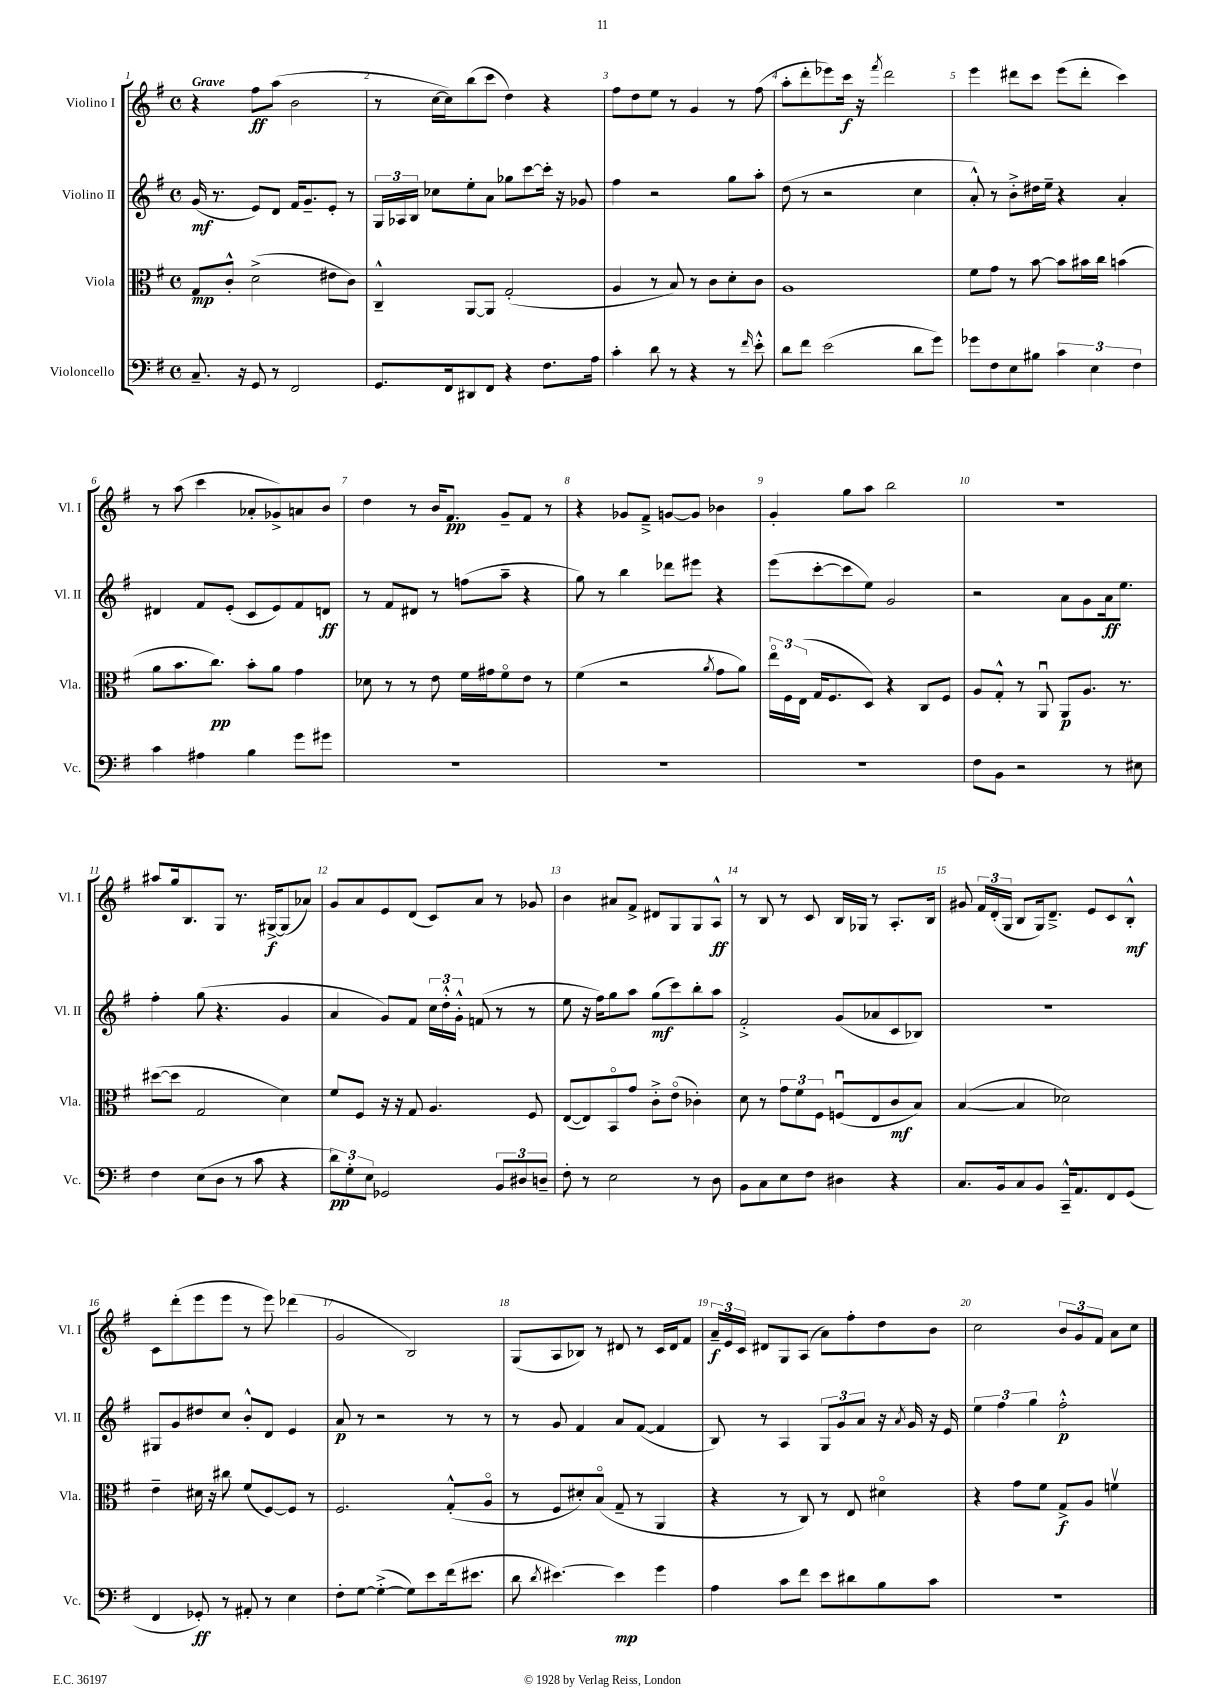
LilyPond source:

<<
\new StaffGroup <<
\new Staff = "s0" \with { instrumentName = "Violino I" shortInstrumentName = "Vl. I" } {
    \clef treble \key g \major \defaultTimeSignature \time 4/4 \tempo "Grave"
    \autoBeamOff r4 fis''8[\ff a''8]( b'2 |
    r8 c''16[~ c''16) b''8( c'''8] d''4) r4 |
    fis''8[ d''8 e''8] r8 g'4 r8 fis''8( |
    a''8[-. d'''8-. ees'''8) c'''16]\f r16 \acciaccatura { fis'''8 } d'''2 |
    e'''4 dis'''8[ c'''8] e'''8[( dis'''8]-. c'''4) |
    r8 a''8( c'''4 aes'8[-. ges'8->) a'8 b'8] |
    d''4 r8 b'16[ fis'8.]\pp g'8[-- fis'8] r8 |
    r4 ges'8[ fis'8]---> g'8[~ g'8] bes'4 |
    g'4-. g''8[ a''8] b''2 |
    R1 |
    ais''8[ g''16 b8. g8] r8. gis16[~->\f gis8( aes'8]) |
    g'8[ a'8 e'8 d'8]( c'8[) a'8] r8 ges'8 |
    b'4 ais'8[ fis'8]-> dis'8[ g8 g8 a8]-^\ff |
    r8 b8 r8 c'8 b16[ ges16] r8 a8.[-. b16] |
    gis'8 \tuplet 3/2 { fis'16[ d'16-.( g16] } b8[ g16) d'8.]---> e'8[ c'8 b8]-.-^\mf |
    c'8[ d'''8-.( e'''8 e'''8] r8 e'''8) des'''4( |
    g'2 b2) |
    g8[( a8 bes8]) r8 dis'8 r8 c'16[ dis'16 fis'8] |
    \tuplet 3/2 { a'16[--\f e'16 c'16] } dis'8[ g8 a8]( a'8[) fis''8-. d''8 b'8] |
    c''2 \tuplet 3/2 { b'8[ g'8 fis'8] } a'8[ c''8] \bar "|." |
}
\new Staff = "s1" \with { instrumentName = "Violino II" shortInstrumentName = "Vl. II" } {
    \clef treble \key g \major \defaultTimeSignature \time 4/4
    \autoBeamOff g'16\mf( r8. e'8[) d'8] fis'16[ g'8.-- e'8]-. r8 |
    \tuplet 3/2 { g16[ aes16 b16] } ces''8[ e''8-. a'8] ges''8[ c'''8~ c'''16]-. r16 ges'8 |
    fis''4 r2 g''8[ a''8]-. |
    d''8( r8 r2 c''4 |
    a'8-.-^) r8 b'8[-.-> dis''16 e''16]-- r4 a'4-. |
    dis'4 fis'8[ e'8]-.( c'8[ e'8) fis'8 d'8]\ff |
    r8 fis'8[ dis'8] r8 f''8[( a''8]-- r4 |
    g''8) r8 b''4 des'''8[ eis'''8] r4 |
    e'''8[( c'''8~-. c'''8 e''8]) g'2 |
    r2 a'8[ g'8 a'16\ff e''8.] |
    fis''4-. g''8( r4. g'4 |
    a'4 g'8[) fis'8] \tuplet 3/2 { c''16[ d''16-.-^ g'16]-.-^ } f'8( r8 r8 |
    e''8 r16 fis''16[) g''8 a''8] g''8[\mf( c'''8) b''8-. a''8] |
    fis'2-.-> g'8[( aes'8 c'8 bes8]) |
    R1 |
    gis8[ g'8 dis''8 c''8] b'8[-.-^ d'8] e'4 |
    a'8\p r8 r2 r8 r8 |
    r8 g'8 fis'4 a'8[ fis'8]~( fis'4 |
    b8) r8 a4 \tuplet 3/2 { g8[ g'8 a'8] } r16 \acciaccatura { a'8 } g'16 r16 e'16 |
    \tuplet 3/2 { e''4 fis''4 g''4 } fis''2-.-^\p \bar "|." |
}
\new Staff = "s2" \with { instrumentName = "Viola" shortInstrumentName = "Vla." } {
    \clef alto \key g \major \defaultTimeSignature \time 4/4
    \autoBeamOff g8[\mp c'8]-.-^ d'2->( eis'8[ c'8]) |
    c4---^ a,8[~ a,8] g2-.( |
    a4 r8 b8) r8 c'8[ d'8-. c'8] |
    a1 |
    fis'8[ g'8] r8 b'8~ b'8[ bis'16 c''16] b'4( |
    a'8[ b'8. c''8.]\pp) b'8[-. a'8] g'4 |
    des'8 r8 r8 e'8 fis'16[ gis'16 fis'8\flageolet e'8] r8 |
    fis'4( r2 \acciaccatura { a'8 } g'8[ a'8]) |
    \tuplet 3/2 { e''16[\flageolet fis16 e16]( } g16[ fis8. d8]) r4 c8[ fis8] |
    a8[ g8]-.-^ r8 a,8\downbow a,8[\p a8.] r8. |
    dis''8[~( dis''8] g2 d'4) |
    fis'8[ fis8] r16 r16 g8 a4. fis8 |
    e8[~( e8) b,8\flageolet g'8] c'8[-.-> e'8]\flageolet( ces'4-.) |
    d'8 r8 \tuplet 3/2 { g'8[ fis'8 fis8] } f8[\downbow( e8 c'8\mf b8]) |
    b4~( b4 des'2) |
    e'4-- dis'16 r16 cis''8 fis'8[( fis8~) fis8] r8 |
    fis2. g8[-.-^( a8]\flageolet |
    r8 fis8[ dis'8-.) b8]\flageolet( g8-- r8 a,4 |
    r4 r8 c8) r8 e8 dis'4\flageolet |
    r4 g'8[ fis'8] g8[->\f a8] f'4\upbow \bar "|." |
}
\new Staff = "s3" \with { instrumentName = "Violoncello" shortInstrumentName = "Vc." } {
    \clef bass \key g \major \defaultTimeSignature \time 4/4
    \autoBeamOff c8.-- r16 g,8 r8 fis,2 |
    g,8.[ fis,16 dis,8 fis,8] r4 fis8.[ a16] |
    c'4-. d'8 r8 r4 r8 \grace { fis'16 } e'8-.-^ |
    d'8[ fis'8] e'2( d'8[ g'8]) |
    ges'8[ fis8 e8 bis8] \tuplet 3/2 { c'4 e4 fis4 } |
    c'4 ais4 b4 g'8[ gis'8] |
    R1 |
    R1 |
    R1 |
    fis8[ b,8] r2 r8 eis8 |
    fis4 e8[( d8] r8 c'8 r4 |
    \tuplet 3/2 { d'8[\pp) g8-. e8] } ges,2 \tuplet 3/2 { b,8[ dis8 d8]-- } |
    fis8-. r8 e2 r8 d8 |
    b,8[ c8 e8 fis8] dis4 r4 |
    c8.[ b,16 c8 b,8] c,16[---^ a,8. fis,8 g,8]( |
    fis,4 ges,8-.\ff) r8 ais,8-. r8 e4 |
    fis8[-. g8]~ g4~-.->( g8[) e'8 fis'16( eis'8.] |
    d'8 \acciaccatura { d'8 } eis'4.~) eis'4\mp g'4 |
    a4 c'8[ fis'8] e'8[ dis'8 b8 c'8] |
    R1 \bar "|." |
}
>>
>>
\layout { \context { \Score \override BarNumber.break-visibility = ##(#f #t #t) barNumberVisibility = #all-bar-numbers-visible } }
